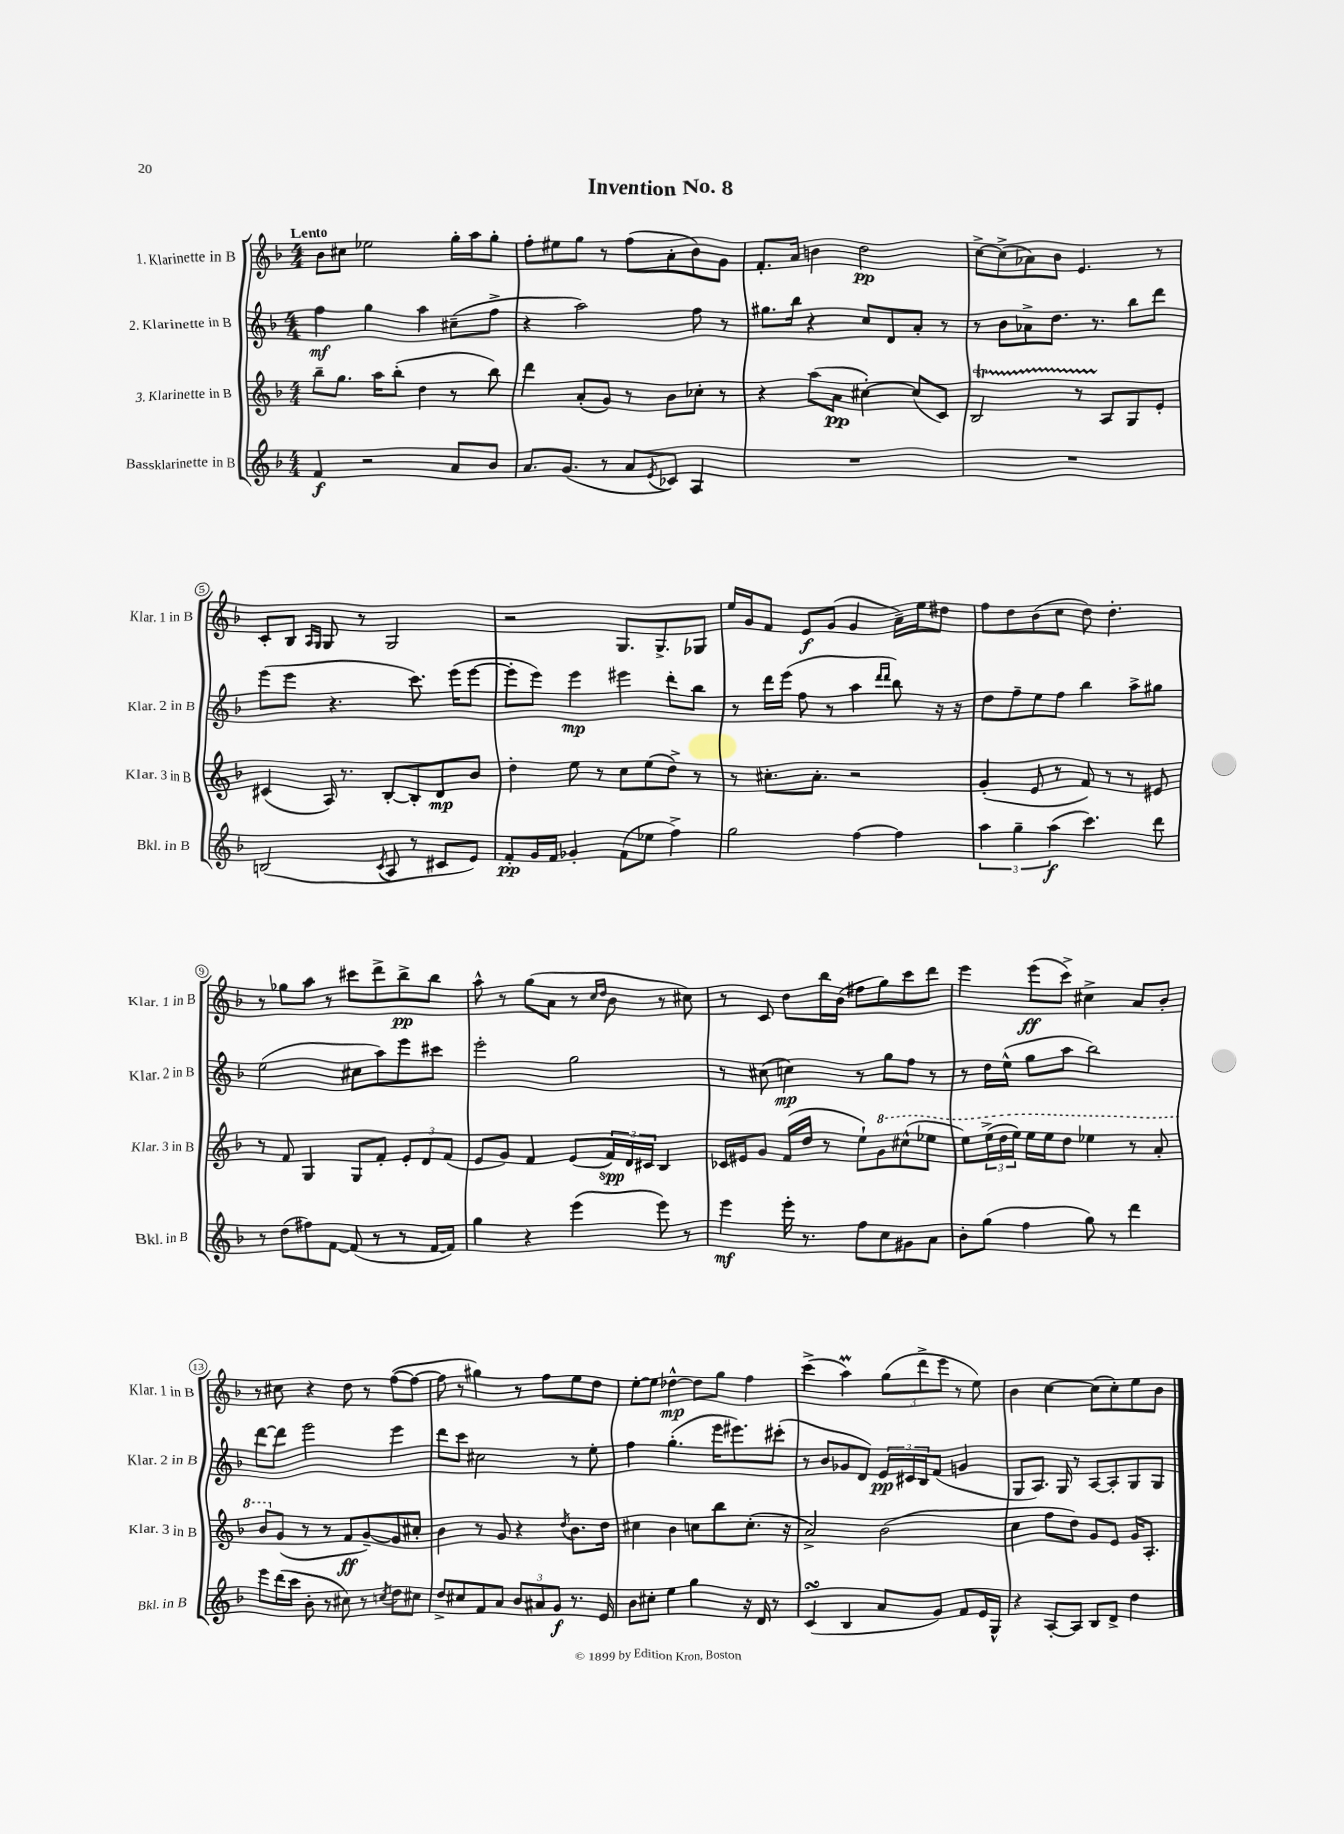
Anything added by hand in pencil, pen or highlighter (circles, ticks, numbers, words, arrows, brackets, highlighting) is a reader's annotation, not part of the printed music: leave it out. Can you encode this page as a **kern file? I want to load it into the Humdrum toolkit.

**kern	**kern	**kern	**kern
*staff4	*staff3	*staff2	*staff1
*clefG2	*clefG2	*clefG2	*clefG2
*k[b-]	*k[b-]	*k[b-]	*k[b-]
*M4/4	*M4/4	*M4/4	*M4/4
4f	8bb-~	4ff	8b-
.	8.gg	.	8cc#
2r	.	4gg	2ee-
.	16aa	.	.
.	(8bb-'	.	.
.	4dd	4aa	.
8a	8r	(8cc#~	16gg'
.	.	.	16aa
8b-	8bb-)	8ff^	8gg'
=	=	=	=
8.a	4ddd	4r	8ff'
.	.	.	8ee#
(8.g	.	.	.
.	(8a'	2aa)	8gg
8r	8g)	.	8r
8a	8r	.	(8ff
8qe	.	.	.
8c-)	8b-	.	8a'
4A	8cc-'	8ff	8b-)
.	8r	8r	8g
=	=	=	=
1r	4r	8.gg#	8.f'
.	.	16bb-	16a
.	(8aa	4r	4b
.	8a	.	.
.	[4cc#')	8cc	2dd
.	.	8d	.
.	(8cc#]	8a'	.
.	8c)	8r	.
=	=	=	=
1r	2B-	8r	[8cc^
.	.	8b-	(8cc^]
.	.	8a-^	8a-)
.	.	8.dd	8b-
.	8r	.	4.e
.	.	8.r	.
.	8A	.	.
.	8G	8bb-	.
.	8e'	8ddd	8r
=	=	=	=
(2B	(4c#	(8eee	8c'
.	.	8eee	8B-
.	.	.	16qqA
.	.	.	16qqG
.	16A)	4.r	8G
.	8.r	.	.
.	.	.	8r
8qc	.	.	.
8A	[8B-'	.	2G
8r	8B-']	8.ccc)	.
8c#	8d	.	.
.	.	(16eee	.
8e)	8b-	[8eee	.
=	=	=	=
8f'	4dd'	8eee']	2r
16g	.	8eee)	.
16f	.	.	.
4g-'	8ee	4eee	.
.	8r	.	.
(8f	8cc	4eee#	8.G
8ee-	(8ee	.	.
.	.	.	8.G^
4ff^)	8dd^)	8ddd'	.
.	8r	8bb-	8G-
=	=	=	=
2gg	8r	8r	16ee
.	.	.	16g
.	8.cc#'	16ddd	8f
.	.	(16eee	.
.	.	8ff	8e
.	8.a'	.	.
.	.	8r	(8g
[4ff	2r	4aa	4g
.	.	16qqddd	.
.	.	16qqddd	.
4ff]	.	8bb-)	16a~)
.	.	.	16ee
.	.	16r	8dd#
.	.	16r	.
=	=	=	=
6aa	(4g'	8dd	8ff
.	.	8ff~	8dd
6gg~	.	.	.
.	8e	8ee	(8b-
(6aa	.	.	.
.	8r	8ff	8cc
4.ccc)	8f)	4bb-	8dd)
.	8r	.	4.dd'
.	8r	8aa^	.
8ddd	8e#	8gg#	.
=	=	=	=
8r	8r	(2ee	8r
(8dd	8f	.	8gg-
8ff#)	4G	.	8aa
[8f	.	.	8r
(8f]	8G	8cc#	8ccc#
8r	8f'	8aa)	8ddd^
8r	12e'	8eee	8bb-^
.	12d	.	.
[16f	.	8ccc#	8bb-
.	(12f	.	.
16f])	.	.	.
=	=	=	=
4gg	8e	2eee'	8aa^^
.	8g)	.	8r
4r	4f	.	(8gg
.	.	.	8a
(4eee	(8e	2gg	8r
.	.	.	16qqcc
.	.	.	16qqdd
.	24f)	.	8b-
.	24d	.	.
.	24c#	.	.
8eee)	4B-	.	8r
8r	.	.	8cc#)
=	=	=	=
4eee	16c-	8r	8r
.	16e#	.	.
.	8g	(8cc#	8c
16eee'	(16f	4cc)	8dd
8.r	16dd	.	.
.	8r	.	16bb-
.	.	.	(16b-
8ff	8ee`)	8r	8ff#
8cc	8gg	8gg	8gg)
8g#	(8ccc#^^	8ff	8ccc
8a	8eee-	8r	8ddd
=	=	=	=
8b-'	8eee)	8r	4eee
(8gg	(24eee^	16dd	.
.	24ddd	.	.
.	.	(16ee^^	.
.	24eee)	.	.
4ff	16eee	8gg	(8eee
.	16eee	.	.
.	8ddd	8aa	8ccc^)
8gg)	4eee-	2bb-)	4cc#^
8r	.	.	.
4ddd	8r	.	8a
.	8aa'	.	8b-'
=	=	=	=
8eee	8bb-	[8ddd	8r
(16ddd	(8g	8ddd]	8cc#
16ccc	.	.	.
8b-'	8r	2eee	4r
8r	8r	.	.
8cc#)	8f	.	8dd
8r	[8g~)	.	8r
8qcc	.	.	.
8dd	8g]	4eee	([8ff
8cc#	8cc#'	.	8ff_
=	=	=	=
8dd^	4b-	8ddd	8ff]
8cc#	.	8ccc	8r
8f	8r	2cc#	4gg#)
8a	8g	.	.
12b-	4r	.	8r
12a#	.	.	.
.	.	.	8ff
12g	.	.	.
.	8qdd	.	.
8.r	8.b-	8r	8ee
.	.	8ee'	8dd
16e	16dd	.	.
=	=	=	=
8b-	4cc#	4ff	[8ee'
8cc#'	.	.	8ee]
4ee	4b-	(4.gg'	[4dd-^^
4gg	8cc	.	8dd-]
.	8bb-	16eee	8gg
.	.	8.eee#)	.
16r	(8.cc'	.	4ff
16d	.	.	.
8r	.	(8ccc#'	.
.	16r	.	.
=	=	=	=
(4c	2a^)	8r	(4ccc^
.	.	8b-	.
4B-	.	8g-	4aa)
.	.	8d)	.
8a	(2b-	24e	(12gg
.	.	24c#	.
.	.	24B-	12ddd^
8g)	.	(8f	.
.	.	.	12eee
8f	.	4g	8r
16e	.	.	8ee)
16G^^	.	.	.
=	=	=	=
4r	4cc	8G	4b-
.	.	8.A)	.
[8A'	8ff	.	[4cc
.	.	16G	.
8A]	8dd)	8r	.
8B-	8g	[8A	(8cc]
8d^	8e	8A']	8cc')
4dd	16g	8G	8ee
.	8.A'	.	.
.	.	8G	8b-
==	==	==	==
*-	*-	*-	*-
